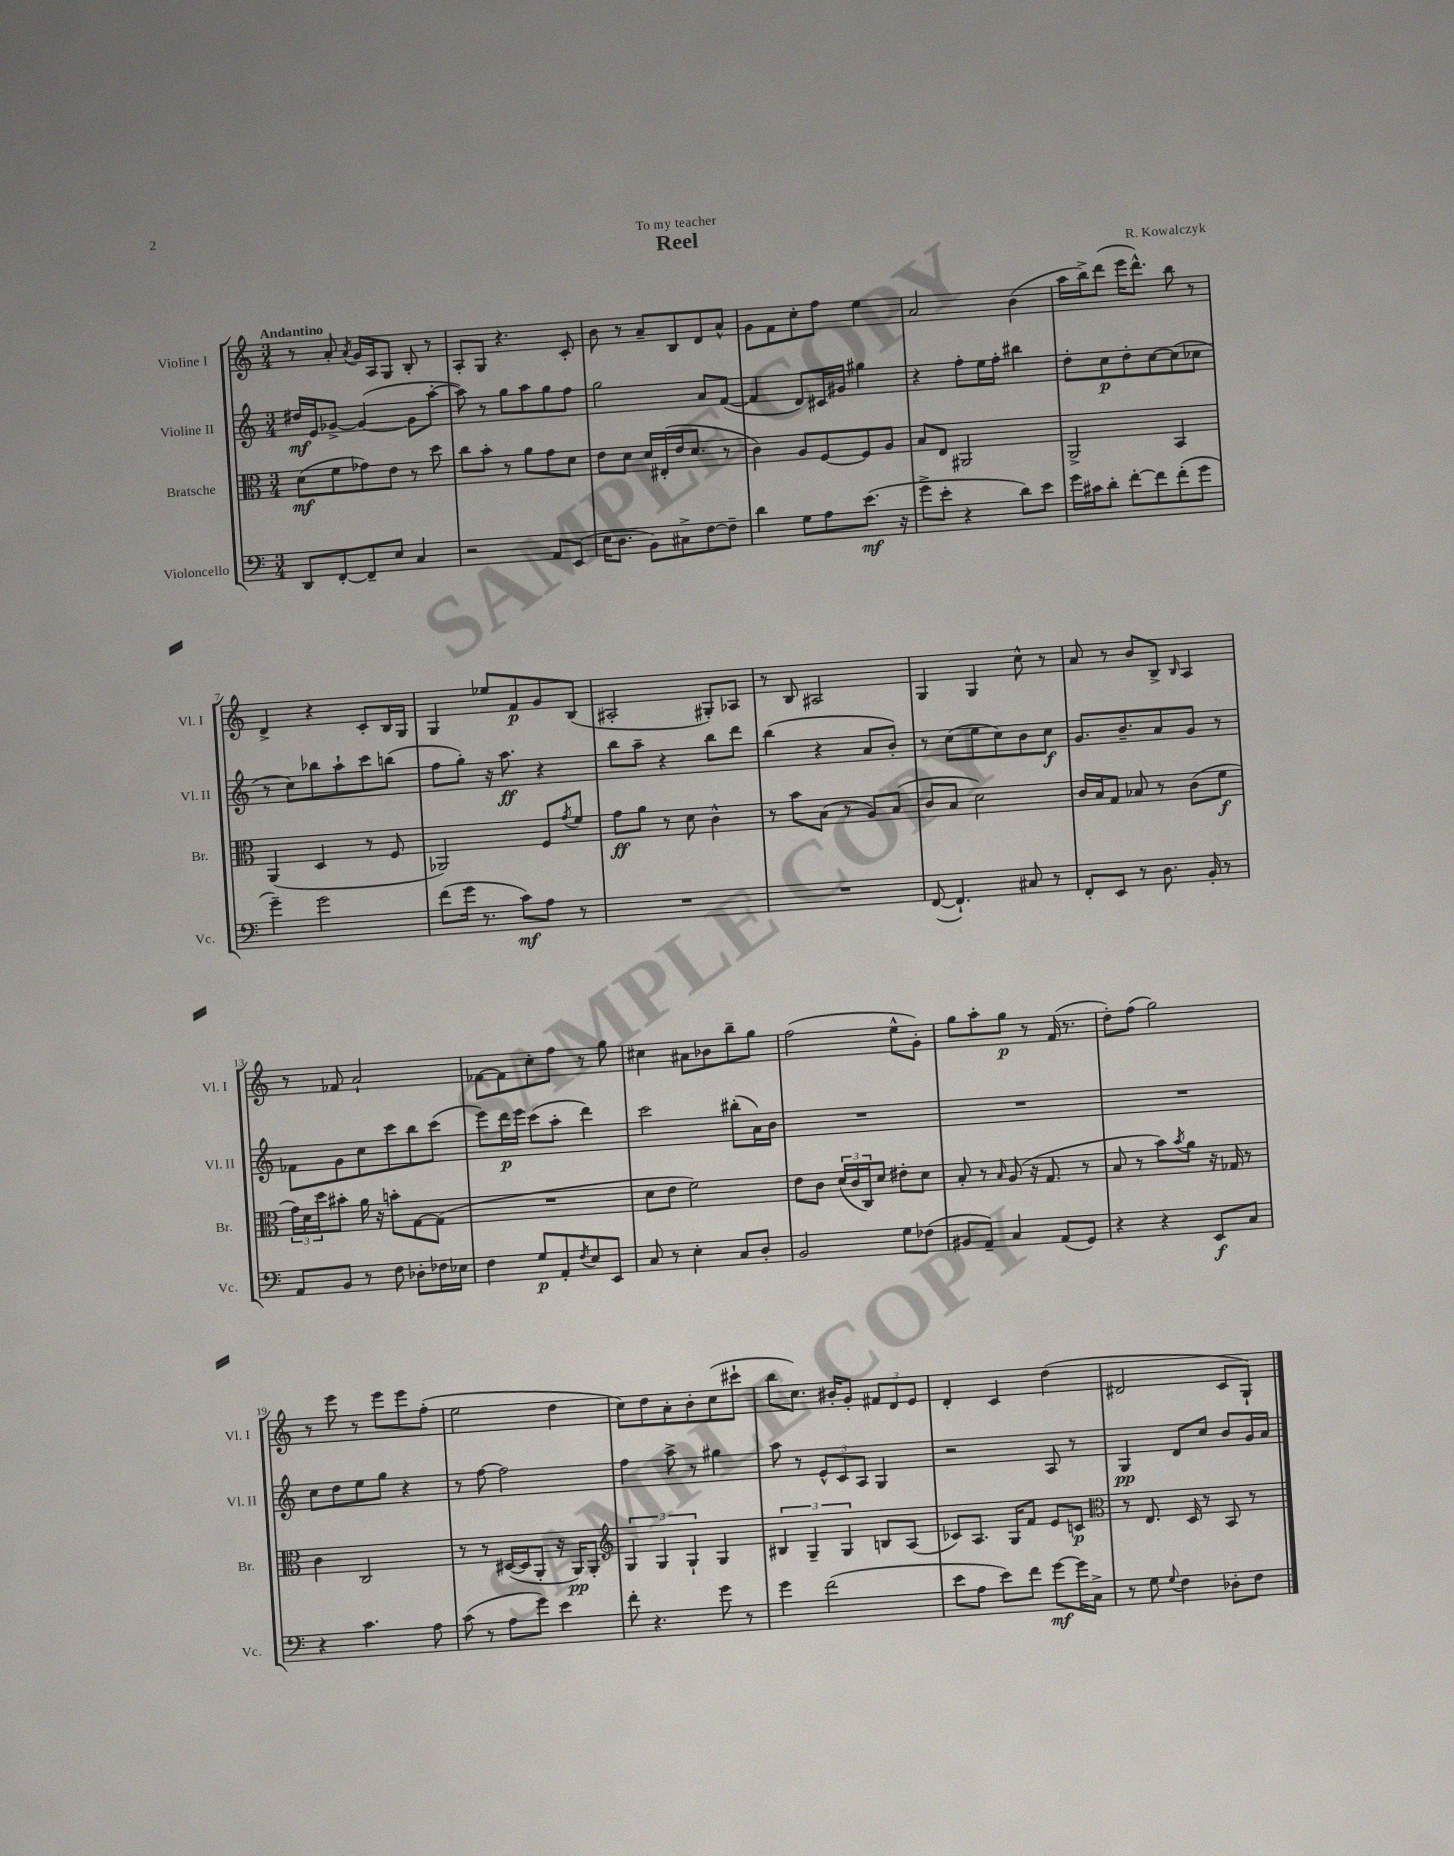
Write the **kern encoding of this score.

**kern	**dynam	**kern	**dynam	**kern	**dynam	**kern	**dynam
*part4	*part4	*part3	*part3	*part2	*part2	*part1	*part1
*staff4	*staff4	*staff3	*staff3	*staff2	*staff2	*staff1	*staff1
*I"Violoncello	*	*I"Bratsche	*	*I"Violine II	*	*I"Violine I	*
*I'Vc.	*	*I'Br.	*	*I'Vl. II	*	*I'Vl. I	*
*clefF4	*	*clefC3	*	*clefG2	*	*clefG2	*
*k[]	*	*k[]	*	*k[]	*	*k[]	*
*M3/4	*	*M3/4	*	*M3/4	*	*M3/4	*
=1	=1	=1	=1	=1	=1	=1	=1
!	!	!	!	!	!	!LO:TX:a:B:t=Andantino	!
8DD/L	.	(8d\L	mf	16dd#X/LL	mf	8r	.
.	.	.	.	16e/J	.	.	.
[8FF'/	.	8f\	.	[8g-X^/J	.	8a'/	.
.	.	.	.	.	.	8qa/	.
8FF~/]	.	8g-X\)	.	(4g-/_	.	16g/LL	.
.	.	.	.	.	.	16A/J	.
8E/J	.	8e\J	.	.	.	8G/J	.
4C/	.	8r	.	8g-\L]	.	8B'/	.
.	.	8dd\	.	[8aa'\J	.	8r	.
=2	=2	=2	=2	=2	=2	=2	=2
2r	.	8cc\L	.	8aa\])	.	8A'/L	.
.	.	8b'\J	.	8r	.	8G/J	.
.	.	8r	.	8gg\L	.	4.r	.
.	.	8a\L	.	8aa\	.	.	.
8AA/L	.	8g\	.	8gg\	.	.	.
(8EE/J	.	8d\J	.	8ff\J	.	8c'/	.
=3	=3	=3	=3	=3	=3	=3	=3
16E\KL	.	8e\L	.	2gg\	.	8b\	.
8.D\J	.	.	.	.	.	.	.
.	.	8d\J	.	.	.	8r	.
8BB\L)	.	16d/LL	.	.	.	8a~/L	.
.	.	(16E#X'/	.	.	.	.	.
8C#X^\	.	16e/J	.	.	.	8B/	.
.	.	8.d/J	.	.	.	.	.
[8F\	.	.	.	8a/L	.	8d/	.
8F~\J]	.	8r	.	([8f/J	.	8a^^/J	.
=4	=4	=4	=4	=4	=4	=4	=4
4d\	.	4c\)	.	4f/]	.	8g\L	.
.	.	.	.	.	.	8f\	.
8G\L	.	8A/L	.	8d/L)	.	8cc'\	.
8A\	.	[8F/	.	16c#X/L	.	8ff\J	.
.	.	.	.	16g#X/JJ	.	.	.
(8.e\J	mf	8F/]	.	4gg#X\	.	4ee\	.
.	.	8A/J	.	.	.	.	.
16r	.	.	.	.	.	.	.
=5	=5	=5	=5	=5	=5	=5	=5
8g^\L	.	8B/L	.	4r	.	2a/	.
8e'\J	.	8E/J	.	.	.	.	.
4r	.	2AA#X/	.	8ff'\L	.	.	.
.	.	.	.	16ee\L	.	.	.
.	.	.	.	16ff'\JJ	.	.	.
8d\L)	.	.	.	4bb#X\	.	(4b\	.
8e\J	.	.	.	.	.	.	.
=6	=6	=6	=6	=6	=6	=6	=6
16g\LL	.	2AA^/	.	8dd'\L	.	16aa\LL	.
16c#X\J	.	.	.	.	.	16bb^\J)	.
8d'\J	.	.	.	8cc\	p	(8ddd\J	.
[8f'\L	.	.	.	8dd'\	.	16eee\KL	.
.	.	.	.	.	.	8.ddd^^\J)	.
8f\]	.	.	.	[8cc\	.	.	.
(8f'\	.	4BB/	.	(8cc\]	.	8bb\	.
8g\J	.	.	.	8cc-X\J	.	8r	.
!!LO:LB:g=z
=7	=7	=7	=7	=7	=7	=7	=7
4g~\)	.	(4AA/	.	8r	.	4d^/	.
.	.	.	.	8cc\L)	.	.	.
2g\	.	4D/	.	8bb-X\	.	4r	.
.	.	.	.	8aa`\	.	.	.
.	.	8r	.	8ccc\	.	8c'/L	.
.	.	8F/	.	(8bbn\J	.	16B/L	.
.	.	.	.	.	.	16G/JJ	.
=8	=8	=8	=8	=8	=8	=8	=8
(8f\L	.	2AA-X/)	.	8ff\L	.	4G/	.
16g\Jk	.	.	.	8gg'\J)	.	.	.
8.r	.	.	.	.	.	.	.
.	.	.	.	16r	.	8ee-X/L	.
.	.	.	.	8.aa\	ff	.	.
8c\L)	mf	.	.	.	.	8f/	p
8A\J	.	8F/L	.	4r	.	8g/	.
.	.	8qg/	.	.	.	.	.
8r	.	8f/J	.	.	.	(8B/J	.
=9	=9	=9	=9	=9	=9	=9	=9
2.r	.	8g\L	ff	8bb\L	.	2A#X'/	.
.	.	8a\J	.	8aa~\J	.	.	.
.	.	8r	.	4r	.	.	.
.	.	8d\	.	.	.	.	.
.	.	4c^^\	.	8bb\L	.	8G#X'/L)	.
.	.	.	.	8ddd\J	.	8A-X/J	.
=10	=10	=10	=10	=10	=10	=10	=10
2.r	.	8r	.	(4bb\	.	8r	.
.	.	8b\L	.	.	.	8B/	.
.	.	(8B\J	.	4r	.	2A#X/	.
.	.	8r	.	.	.	.	.
.	.	8A/L)	.	8a/L	.	.	.
.	.	(8B/J	.	8b'/J)	.	.	.
=11	=11	=11	=11	=11	=11	=11	=11
([8FF/	.	8c/L	.	8r	.	4G/	.
4.FF`/])	.	8B/J	.	(8cc\L	.	.	.
.	.	2d\)	.	8ee\	.	4G/	.
.	.	.	.	8cc\)	.	.	.
8C#X/	.	.	.	8b\	.	8cc^^\	.
8r	.	.	.	8cc\J	f	8r	.
=12	=12	=12	=12	=12	=12	=12	=12
8FF'/L	.	16c/LL	.	8.g/L	.	8a/	.
.	.	16B/J	.	.	.	.	.
8EE/J	.	8G/J	.	.	.	8r	.
.	.	.	.	8.b~/	.	.	.
8r	.	8B-X/	.	.	.	8b/L	.
8.D\	.	8r	.	8a/	.	8B^/J	.
.	.	.	.	.	.	16qqB/	.
.	.	(8c\L	.	8g/J	.	4A/	.
16BB'/	.	.	.	.	.	.	.
8r	.	8f\J	f	8r	.	.	.
!!LO:LB:g=z
=13	=13	=13	=13	=13	=13	=13	=13
8AA/L	.	24g\LL)	.	8f-X\L	.	8r	.
.	.	24d\	.	.	.	.	.
.	.	24dd\J	.	.	.	.	.
8BB/J	.	8b#X'\J	.	8g\	.	8f-X/	.
8r	.	16a\	.	8cc\	.	2a`/	.
.	.	16r	.	.	.	.	.
8F\	.	8bn'\L	.	8ccc\	.	.	.
8D-X'\L	.	[8G\	.	8bb\	.	.	.
16F-X\L	.	(8G\J]	.	(8ccc\J	.	.	.
16E-X\JJ	.	.	.	.	.	.	.
=14	=14	=14	=14	=14	=14	=14	=14
4F\	.	2.r	.	8eee\L)	.	[8f-X\L	.
.	.	.	.	16ddd\L	p	8f-\]	.
.	.	.	.	16eee\JJ	.	.	.
8G/L	p	.	.	(8ccc\L	.	8cc'\	.
8AA'/	.	.	.	8aa'\J	.	8ff\J	.
8qF/	.	.	.	.	.	.	.
8E/	.	.	.	4ddd\)	.	8r	.
8EE/J	.	.	.	.	.	8gg\	.
=15	=15	=15	=15	=15	=15	=15	=15
8C/	.	8d\L	.	2ccc\	.	4cc#X\	.
8r	.	8e\J	.	.	.	.	.
4E'\	.	2f\)	.	.	.	8a#X\L	.
.	.	.	.	.	.	8b-X\	.
8C/L	.	.	.	(8bb#X'\L	.	8bb~\	.
8D'/J	.	.	.	16a\L)	.	8gg\J	.
.	.	.	.	16b\JJ	.	.	.
=16	=16	=16	=16	=16	=16	=16	=16
2BB/	.	8e\L	.	2.r	.	(2ff\	.
.	.	8c\J	.	.	.	.	.
.	.	(24d/LL	.	.	.	.	.
.	.	24c/	.	.	.	.	.
.	.	24C/J)	.	.	.	.	.
.	.	8d/J	.	.	.	.	.
8G\L	.	8e#X'\L	.	.	.	8ee^^\L	.
(8F-X\J	.	8d\J	.	.	.	8g'\J)	.
=17	=17	=17	=17	=17	=17	=17	=17
8BB#X/L	.	8B'/	.	2.r	.	8gg\L	.
8AA~/J)	.	8r	.	.	.	8aa'\	.
.	.	16qqB/	.	.	.	.	.
4C/	.	(8A/	.	.	.	8gg\J	p
.	.	16r	.	.	.	8r	.
.	.	8.G/	.	.	.	.	.
(8AA/L	.	.	.	.	.	(16f/	.
.	.	.	.	.	.	8.r	.
8GG/J)	.	8r	.	.	.	.	.
=18	=18	=18	=18	=18	=18	=18	=18
4r	.	8B/	.	2.r	.	8dd'\L)	.
.	.	8r	.	.	.	(8ff\J	.
4r	.	8b\L)	.	.	.	2gg\)	.
.	.	8qb/	.	.	.	.	.
.	.	8a\J	.	.	.	.	.
8EE/L	f	16r	.	.	.	.	.
.	.	16G-X/	.	.	.	.	.
8C/J	.	8r	.	.	.	.	.
!!LO:LB:g=z
=19	=19	=19	=19	=19	=19	=19	=19
4r	.	4c\	.	8cc\L	.	8r	.
.	.	.	.	8dd\	.	8eee\	.
4.c\	.	2C/	.	8ee\	.	8r	.
.	.	.	.	8gg\J	.	8eee\L	.
.	.	.	.	4r	.	8eee\	.
8A\	.	.	.	.	.	(8ff'\J	.
=20	=20	=20	=20	=20	=20	=20	=20
(8c\	.	8r	.	8r	.	2ee\	.
8r	.	8r	.	[8ff\	.	.	.
8A\L	.	([16D#X/LL	.	2ff\]	.	.	.
.	.	16D#/J]	.	.	.	.	.
8g\J)	.	8AA'/J	.	.	.	.	.
4e\	.	16r	.	.	.	4dd\	.
.	.	16AA/KL)	pp	.	.	.	.
.	.	8AA'/J	.	.	.	.	.
=21	=21	=21	=21	=21	=21	=21	=21
*	*	*clefG2	*	*	*	*	*
8f'\	.	6G/	.	4ff\	.	8cc\L)	.
4.r	.	.	.	.	.	8dd\	.
.	.	6G/	.	.	.	.	.
.	.	.	.	8aa^\	.	8a'\	.
.	.	6G`/	.	.	.	.	.
.	.	.	.	8r	.	8b'\	.
8g\	.	4G/	.	4gg#X\	.	(8cc\	.
8r	.	.	.	.	.	8ccc#X`\J	.
=22	=22	=22	=22	=22	=22	=22	=22
4g\	.	6B#X/	.	8aa\	.	8bb\L	.
.	.	.	.	8r	.	8.cc\J)	.
.	.	6G~/	.	.	.	.	.
(2f\	.	.	.	12e^^/L	.	.	.
.	.	.	.	.	.	16b#X'/KL	.
.	.	6G/	.	12c/	.	.	.
.	.	.	.	.	.	8g'/J	.
.	.	.	.	12A/J	.	.	.
.	.	8Bn/L	.	4G/	.	12f#X/L	.
.	.	.	.	.	.	12d/	.
.	.	(8A/J	.	.	.	.	.
.	.	.	.	.	.	12e/J	.
=23	=23	=23	=23	=23	=23	=23	=23
8e\L	.	8c-X/L)	.	2r	.	4d'/	.
8A\J	.	8.A/J	.	.	.	.	.
8e\L)	.	.	.	.	.	4c/	.
.	.	16G/KL	.	.	.	.	.
8f\J	.	8f/J	.	.	.	.	.
[8g\L	mf	8e/L	.	8A/	.	(4dd\	.
16g\L]	.	8cn/J	p	8r	.	.	.
16C^\JJ	.	.	.	.	.	.	.
=24	=24	=24	=24	=24	=24	=24	=24
*	*	*clefC3	*	*	*	*	*
8r	.	8r	.	4G/	pp	2d#X/	.
8G\	.	8.E/	.	.	.	.	.
8qqG/	.	.	.	.	.	.	.
4F\	.	.	.	8d/L	.	.	.
.	.	16D/	.	.	.	.	.
.	.	8r	.	8cc/J	.	.	.
8D-X'\L	.	8BB/	.	8b/L	.	8c/L	.
8F\J	.	8r	.	16g/L	.	8G`/J)	.
.	.	.	.	16a/JJ	.	.	.
==	==	==	==	==	==	==	==
*-	*-	*-	*-	*-	*-	*-	*-
